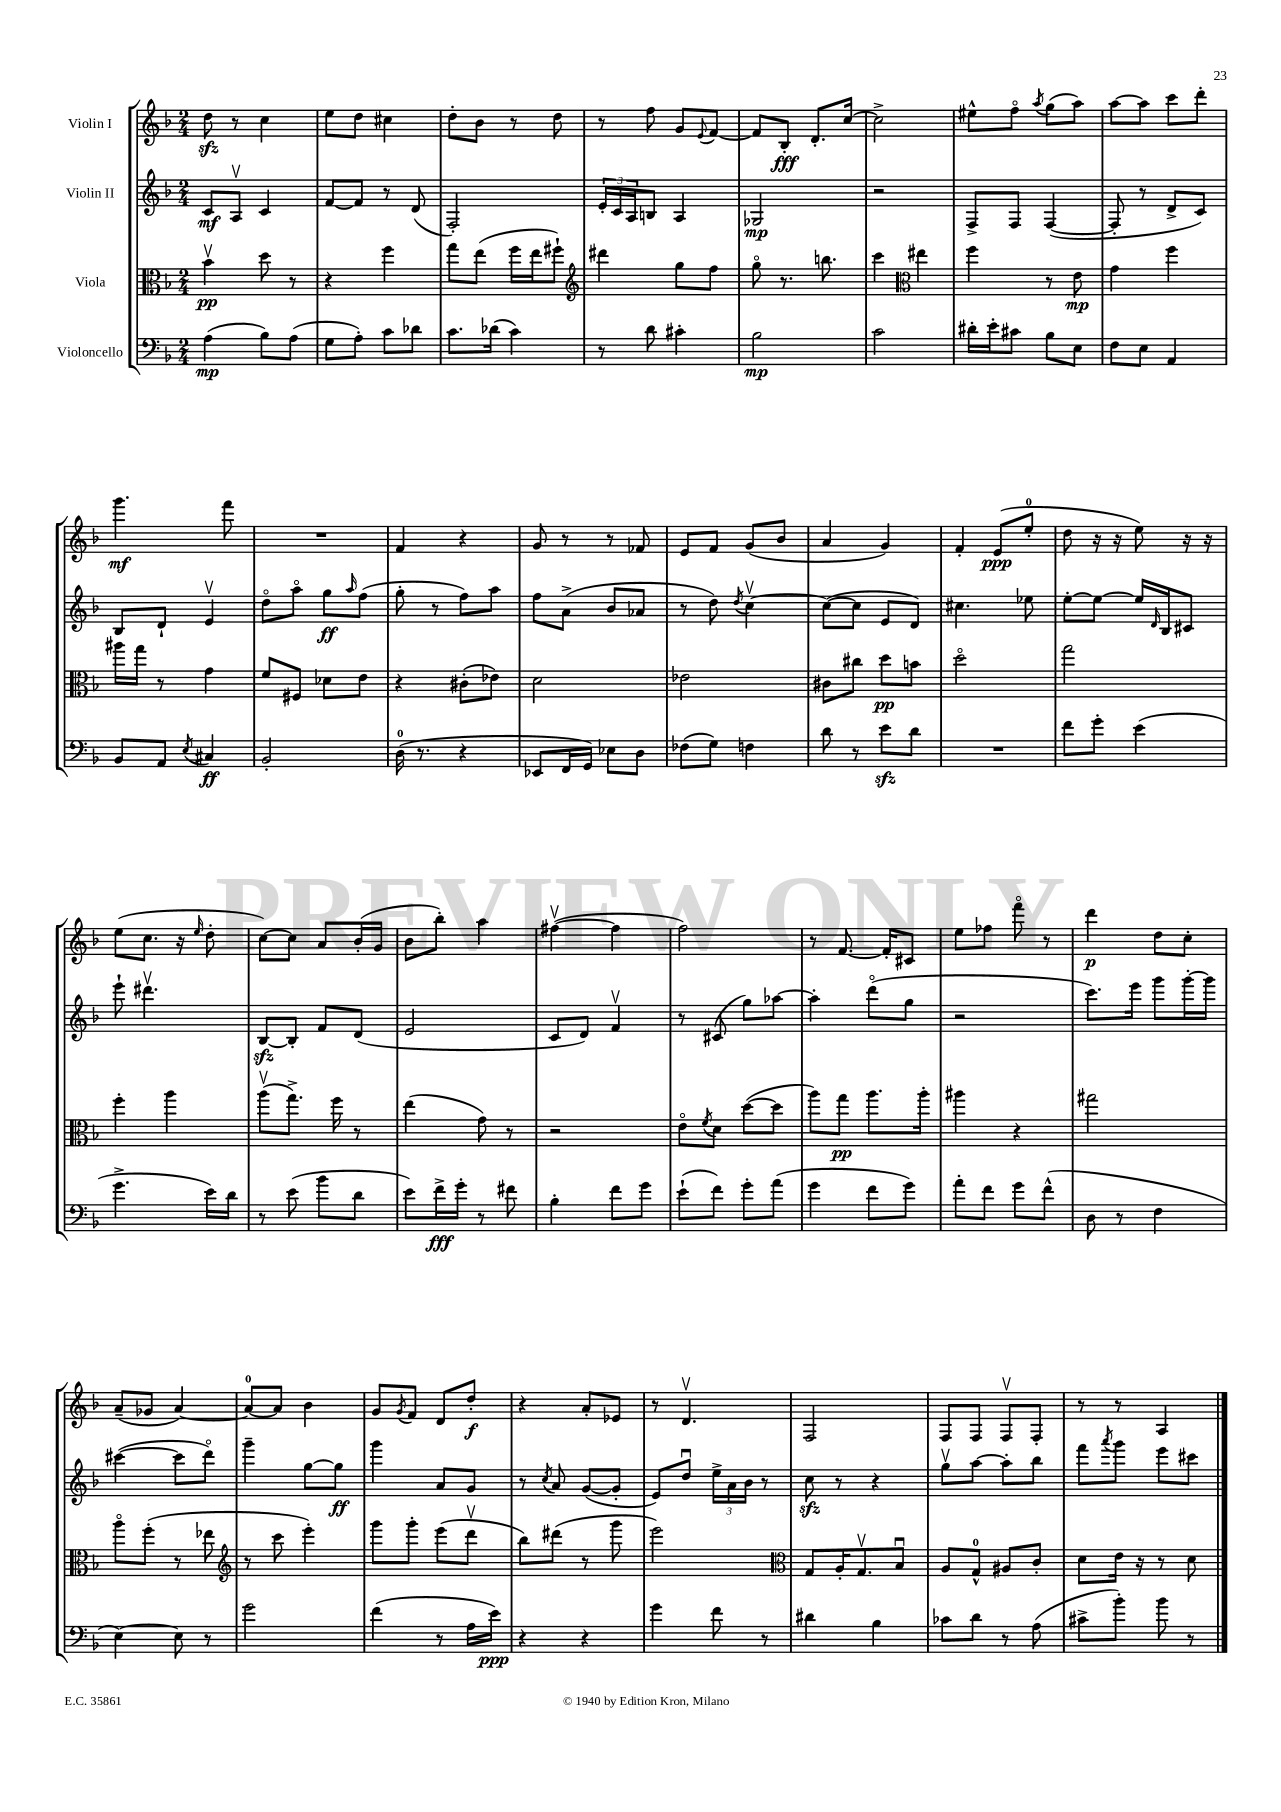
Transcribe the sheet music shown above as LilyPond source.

<<
\new StaffGroup <<
\new Staff = "s0" \with { instrumentName = "Violin I" } {
    \clef treble \key f \major \numericTimeSignature \time 2/4
    d''8\sfz r8 c''4 |
    e''8 d''8 cis''4 |
    d''8-. bes'8 r8 d''8 |
    r8 f''8 g'8 \appoggiatura { e'8 } f'8~ |
    f'8 bes8-.\fff d'8.-. c''16~ |
    c''2-> |
    eis''8-^ f''8\flageolet \acciaccatura { a''8 } g''8( a''8) |
    a''8~ a''8 c'''8 d'''8-. |
    g'''4.\mf f'''8 |
    R2 |
    f'4 r4 |
    g'8 r8 r8 fes'8 |
    e'8 f'8 g'8( bes'8 |
    a'4 g'4) |
    f'4-. e'8\ppp( e''8-0-. |
    d''8 r16 r16 e''8) r16 r16 |
    e''8( c''8. r16 \grace { e''16 } d''8-. |
    c''8~) c''8 a'8 bes'16-.( g'16 |
    bes'8 bes''8-.) a''4 |
    fis''4~\upbow( fis''4 |
    f''2) |
    r8 f'8.~ f'16-. cis'8 |
    e''8 fes''8 f'''8\flageolet r8 |
    d'''4\p d''8 c''8-. |
    a'8--( ges'8 a'4~) |
    a'8-0~ a'8 bes'4 |
    g'8 \acciaccatura { g'8 } f'8 d'8 d''8-.\f |
    r4 a'8-. ees'8 |
    r8 d'4.\upbow |
    f2 |
    f8 f8 f8\upbow f8-. |
    r8 r8 a4 \bar "|." |
}
\new Staff = "s1" \with { instrumentName = "Violin II" } {
    \clef treble \key f \major \numericTimeSignature \time 2/4
    c'8\mf a8\upbow c'4 |
    f'8~ f'8 r8 d'8( |
    f2-.) |
    \tuplet 3/2 { e'16-. c'16 a16 } b8 a4 |
    ges2\mp |
    r2 |
    f8-> f8 f4~( |
    f8-. r8 d'8-> c'8) |
    bes8 d'8-! e'4\upbow |
    d''8\flageolet a''8\flageolet g''8\ff \grace { a''16 } f''8( |
    g''8-. r8 f''8) a''8 |
    f''8 a'8->( bes'8 aes'8 |
    r8 d''8) \acciaccatura { d''8 } c''4~\upbow |
    c''8~( c''8 e'8 d'8) |
    cis''4. ees''8 |
    e''8~-. e''8~ e''16 \grace { d'16 } bes16 cis'8 |
    e'''8-! dis'''4.\upbow |
    bes8~\sfz bes8-. f'8 d'8( |
    e'2 |
    c'8 d'8) f'4\upbow |
    r8 cis'8( g''8) aes''8~ |
    aes''4-. d'''8\flageolet( g''8 |
    r2 |
    c'''8.) e'''16 g'''8 g'''16~-. g'''16 |
    cis'''4~( cis'''8 d'''8\flageolet) |
    g'''4-- g''8~ g''8\ff |
    g'''4 a'8 g'8 |
    r8 \acciaccatura { c''8 } a'8 g'8~( g'8-. |
    e'8) d''8\downbow \tuplet 3/2 { e''16-> a'16 bes'16 } r8 |
    c''8\sfz r8 r4 |
    g''8\upbow a''8~ a''8-. bes''8 |
    f'''8 \acciaccatura { a'''8 } g'''8 e'''8 cis'''8 \bar "|." |
}
\new Staff = "s2" \with { instrumentName = "Viola" } {
    \clef alto \key f \major \numericTimeSignature \time 2/4
    bes'4\upbow\pp d''8 r8 |
    r4 f''4 |
    g''8 e''8( f''16 e''16 fis''8-!) |
    \clef treble dis'''4 g''8 f''8 |
    g''8\flageolet r8. b''8. |
    c'''4 \clef alto eis''4 |
    f''4 r8 e'8\mp |
    g'4 f''4 |
    ais''16 g''16 r8 g'4 |
    f'8 fis8 des'8 e'8 |
    r4 cis'8-.( ees'8) |
    d'2 |
    ees'2 |
    cis'8 cis''8 d''8\pp b'8 |
    d''2\flageolet |
    g''2 |
    f''4-. a''4 |
    a''8\upbow( g''8.->) f''16 r8 |
    e''4( g'8) r8 |
    r2 |
    e'8\flageolet \acciaccatura { f'8 } d'8 d''8~( d''8 |
    a''8) g''8\pp a''8. a''16-. |
    ais''4 r4 |
    gis''2 |
    a''8\flageolet f''8-.( r8 ees''8 |
    \clef treble r8 c'''8 e'''4-.) |
    g'''8 g'''8-. e'''8( d'''8\upbow |
    bes''8) dis'''8( r8 g'''8 |
    e'''2) |
    \clef alto g8 a16-. g8.\upbow bes8\downbow |
    a8 g8-0-^ ais8 c'8-. |
    d'8 e'16 r16 r8 d'8 \bar "|." |
}
\new Staff = "s3" \with { instrumentName = "Violoncello" } {
    \clef bass \key f \major \numericTimeSignature \time 2/4
    a4\mp( bes8) a8( |
    g8 a8-.) c'8 des'8 |
    c'8. des'16( c'4) |
    r8 d'8 cis'4-. |
    bes2\mp |
    c'2 |
    dis'16-. e'16-. cis'8 bes8 e8 |
    f8 e8 a,4 |
    bes,8 a,8 \acciaccatura { e8 } cis4\ff |
    bes,2-. |
    d16-0( r8. r4 |
    ees,8 f,16 g,16) ees8 d8 |
    fes8( g8) f4 |
    d'8 r8 e'8\sfz d'8 |
    R2 |
    f'8 g'8-. e'4( |
    g'4.-> e'16) d'16 |
    r8 e'8( bes'8 d'8 |
    e'8) f'16->\fff g'16-. r8 fis'8 |
    bes4-. f'8 g'8 |
    e'8-!( f'8) g'8-. a'8( |
    g'4 f'8 g'8) |
    a'8-. f'8 g'8 f'8-^( |
    d8 r8 f4 |
    e4~) e8 r8 |
    g'2 |
    f'4( r8 a16 e'16\ppp) |
    r4 r4 |
    g'4 f'8 r8 |
    dis'4 bes4 |
    ces'8 d'8 r8 a8( |
    cis'8-> bes'8-.) bes'8 r8 \bar "|." |
}
>>
>>
\layout { \context { \Score \remove "Bar_number_engraver" } }
